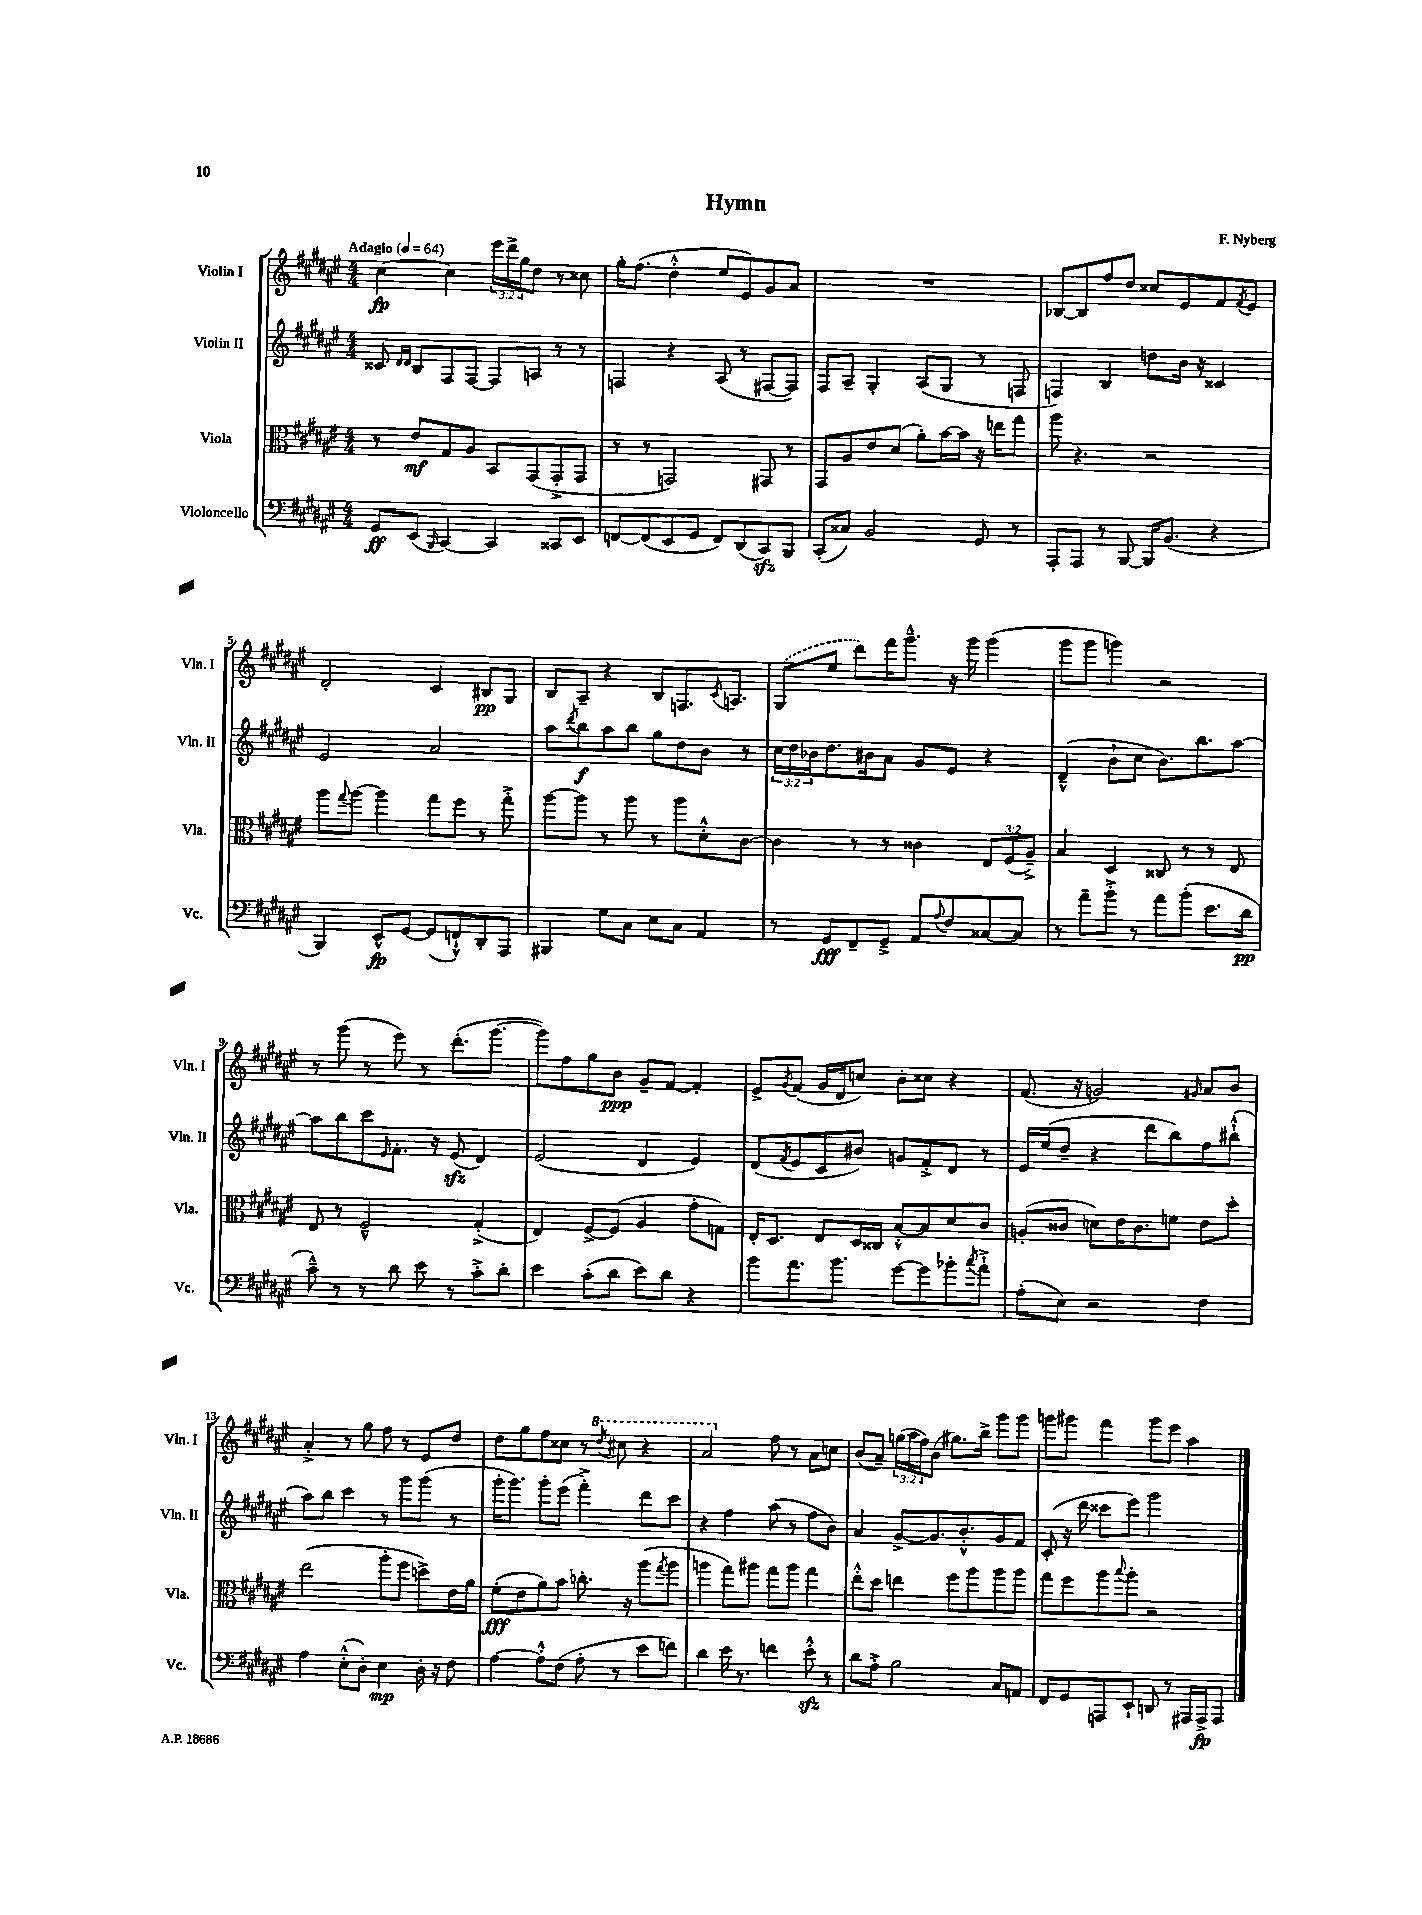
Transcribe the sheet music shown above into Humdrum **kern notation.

**kern	**kern	**kern	**kern
*staff4	*staff3	*staff2	*staff1
*clefF4	*clefC3	*clefG2	*clefG2
*k[f#c#g#d#a#e#]	*k[f#c#g#d#a#e#]	*k[f#c#g#d#a#e#]	*k[f#c#g#d#a#e#]
*M4/4	*M4/4	*M4/4	*M4/4
*MM64	*MM64	*MM64	*MM64
8GG#/L	8r	8c##/	[4cc#\
.	.	16qqd#/LL	.
.	.	16qqd#/JJ	.
(8EE#/J	8e#/L	8B/L	.
16qqBBB/	.	.	.
[4CC#/)	8G#/	8F#/	4cc#\]
.	8A#/J	[8F#/J	.
4CC#/]	8BB/L	8F#/]L	24eee#\LL
.	.	.	24ddd#^\
.	.	.	24gg#\J
.	(8GG#/	8A/J	8dd#\J
8CC##/L	8GG#'^/	8r	8r
8EE#/J	8GG#/J	8r	8cc##\
=	=	=	=
[8FF/L	8r	4F/	16gg#'\LK
.	.	.	(8.ff#\J
(8FF/]	8r	.	.
8EE#/	2GG/)	4r	4dd#'^^\
8GG#/J	.	.	.
8FF/L)	.	(8A#/	8ee#/L
(8DD#/	.	8r	8e#/)
8CC#/)	8GG#/	[8F#/L	8g#/
8BBB/J	8r	8F#/]J)	8a#/J
=	=	=	=
(8CC#'/L	8GG#/L	8F#/L	1r
8C##/J)	8A#/	8A#~/J	.
2BB/	8e#/	4G#'/	.
.	(8d#/J	.	.
.	8a#'\L)	(8A#/L	.
.	[16b\L	8G#/J	.
.	16b\]JJ	.	.
8GG#/	16r	8r	.
.	16ee\LK	.	.
8r	8gg#\J	8F/	.
=	=	=	=
8AAA#'/L	8aa#\	4F/)	[8B-/L
8AAA#/J	4.r	.	8B-/]
8r	.	4B/	8ff#/
[8BBB/	.	.	8dd#/J
16BBB/]LK	2r	8dd\L	8cc##/L
(8.BB/J	.	.	.
.	.	16b\Jk	8e#/
.	.	16r	.
4r	.	4c##/	8f#/
.	.	.	8qf#/
.	.	.	8e#/J
=	=	=	=
4BBB/)	8aa#\L	2e#/	2d#'/
.	8qqgg#/	.	.
.	[8aa#\J	.	.
8EE#^^/L	4aa#\]	.	.
[8GG#/J	.	.	.
(8GG#/]L	8gg#\L	2a#/	4c#/
8FF`^^/)	8ff#\J	.	.
8DD#'/	8r	.	8B#/L
8AAA#/J	8gg#'^\	.	8G#/J
=	=	=	=
4BBB#/	[8aa#\L	8aa#\L	8B/L
.	.	8qddd#/	.
.	8aa#\]J	8bb\	8A#~/J
8G#\L	8r	8aa#\	4r
8C#\J	8aa#\	8bb\J	.
8E#\L	8r	8gg#\L	8B/L
8C#\J	8aa#\L	8dd#\	8.F/
4AA#/	8d#'^^\	8b\J	.
.	.	.	8qc#/
.	.	.	8.A/J
.	[8c#\J	8r	.
=	=	=	=
8r	4c#\]	24cc#\LL	(8G#/L
.	.	24dd#\	.
.	.	24b-\J	.
8GG#/L	.	8.dd#\	8ee#/J
8FF#~/	8r	.	8ddd#\L)
.	.	16b#\k	.
8GG#~^/J	8r	8a#\J	16fff#\K
.	.	.	8.ggg#~^^\J
8AA#/L	4c##\	8g#/L	.
8qqA#/	.	.	.
8F#/	.	8e#/J	16r
.	.	.	16ggg#\
[8C##/	12E#/L	4r	(4ggg#\
.	(12F#/	.	.
8C##/]J	.	.	.
.	12A#~^/J)	.	.
=	=	=	=
8r	4B/	(4d#~^^/	8ggg#\L
8a#~\L	.	.	8ggg#\J
8b'^\J	4D#/	8b`\L	4ggg\)
8r	.	8cc#\J	.
8a#\L	8C##/	8.b\L)	2r
(8b'\J	8r	.	.
.	.	8.bb\	.
8.e#\L	8r	.	.
.	8E#/	[8aa#\J	.
16d#\Jk	.	.	.
=	=	=	=
8c#~^^\)	8E#/	8aa#\]L	8r
8r	8r	8bb\	(8ggg#\
8r	2F#~^^/	8ccc#\	8r
.	.	16qqe#/	.
8d#\	.	8.f#'\J	8eee#\)
8e#\	.	.	8r
.	.	16r	.
8r	.	(8e#/	(8.ddd#'\L
8c#'^\L	(4G#'^/	4d#/)	.
.	.	.	[8.ggg#\J
8d#'\J	.	.	.
=	=	=	=
4e#\	4E#/)	(2e#/	8ggg#\]L)
.	.	.	8ff#\
(8c#'\L	[8F#^/L	.	8gg#\
8d#\J	(8F#/]J	.	8b\J
8e#\L)	4A#/	4d#/	8g#~/L
8d#\J	.	.	[8f#/J
4r	8g#'\L	4e#/)	4f#'/]
.	8G\J)	.	.
=	=	=	=
8b\L	16E#'/LK	(8d#/L	8e#^/L
.	8.D#/J	.	.
.	.	8qf#/	8qg#/
8.a#\	.	8e#/	(8f#/J
.	8E#/L	8c#/	16g#/LL
8.b\J	.	.	16d#/J
.	16D#/L	8b#/J)	8cc/J)
.	16C##/JJ	.	.
[8g#\L	[8B'^^/L	8g/L	8b'\L
8g#\]	8B/]	8f#'^/	8cc##\J
8b-'\	8d#/	8d#/J	4r
8qcc#/	.	.	.
8a#`^\J	8c#/J	8r	.
=	=	=	=
(8A#'\L	(8A'/L	16e#/LL	(8.f#/
.	.	(16ee#/J	.
8E#\J)	8c##/J	8dd#~/J	.
.	.	.	16r
2r	8d\L)	4r	2g/)
.	16e#\K	.	.
.	8.c##\	.	.
.	.	8ddd#\L	.
.	8f\J	8bb\)	.
.	.	.	16qqg#/
4F#\	8e#\L	8ff#\	8a#/L
.	8dd#'\J	(8bb#`^^\J	8b/J
=	=	=	=
4A#\	(2ee#\	8aa#\L)	4a#'^/
.	.	8bb\J	.
(8E#'^^\L	.	4ccc#\	8r
8D#'\J)	.	.	8gg#\
4E#\	8aa#'\L	8r	8ff#\
.	8ff#\J	8ggg#\L	8r
16D#'\	8dd^\L)	(8ggg#\J	8e#/L
16r	.	.	.
8F#\	16e#\L	8r	8dd#/J
.	16a#\JJ	.	.
=	=	=	=
[4A#\	(8f#'\L	16ggg#'\LK	8dd#\L
.	.	8.ggg#\J)	.
.	8e#\	.	8gg#\
8A#'^^\]L	8a#\)	8ggg#'\L	8ff#\
(8F#\J	8b\J	(8eee#\J	8cc##\J
8A#'\	8.cc'\	4fff#'^\)	8r
.	.	.	8qddd#/
8r	.	.	8ccc#\
.	16r	.	.
8e#\L	(8aa#\L	8ddd#\L	4r
.	8qgg#/	.	.
8f\J)	8aa#\J	8ccc#\J	.
=	=	=	=
4d#\	4aa\	4r	2aa#/
16e#\	8gg#\L)	4ff#\	.
8.r	.	.	.
.	8aa#\J	.	.
4f\	8gg#\L	(8aa#\	8ff#\
.	8aa#\J	8r	8r
8e#'^^\	4gg#\	8ff#\L	8a#\L
8r	.	8b\J)	8cc\J
=	=	=	=
8d#\L	8ee#'^^\L	4a#/	(8b/L
8A#'^\J	8dd#\J	.	8a#~/J)
2B\	4ee\	[8g#^/L	(24gg\LL
.	.	.	24aa#\
.	.	.	24ff#\J)
.	.	8.g#/]	(8b\J
.	8ff#\L	.	8.gg#\L)
.	.	8.b'^^/	.
.	8aa#\	.	.
.	.	.	16bb^\Jk
8C#/L	8aa#\	8g#/	8ggg#\L
8AA/J	8aa#\J	8f#/J	8ggg#\J
=	=	=	=
8FF#/L	8gg#\L	(8c#'/	8ggg\L
8GG#/	8ff#\	16r	8ggg#\J
.	.	16ddd#\	.
8AAA/	8aa#\	8ccc##\L	4fff#\
.	8qqbb/	.	.
8EE#`/J	8aa#'\J	8eee#\J)	.
8DD/	2r	2ggg#\	8ggg#\L
8r	.	.	8eee#\J
16AAA#/LL	.	.	4aa#\
16AAA#^/J	.	.	.
8AAA#/J	.	.	.
==	==	==	==
*-	*-	*-	*-
